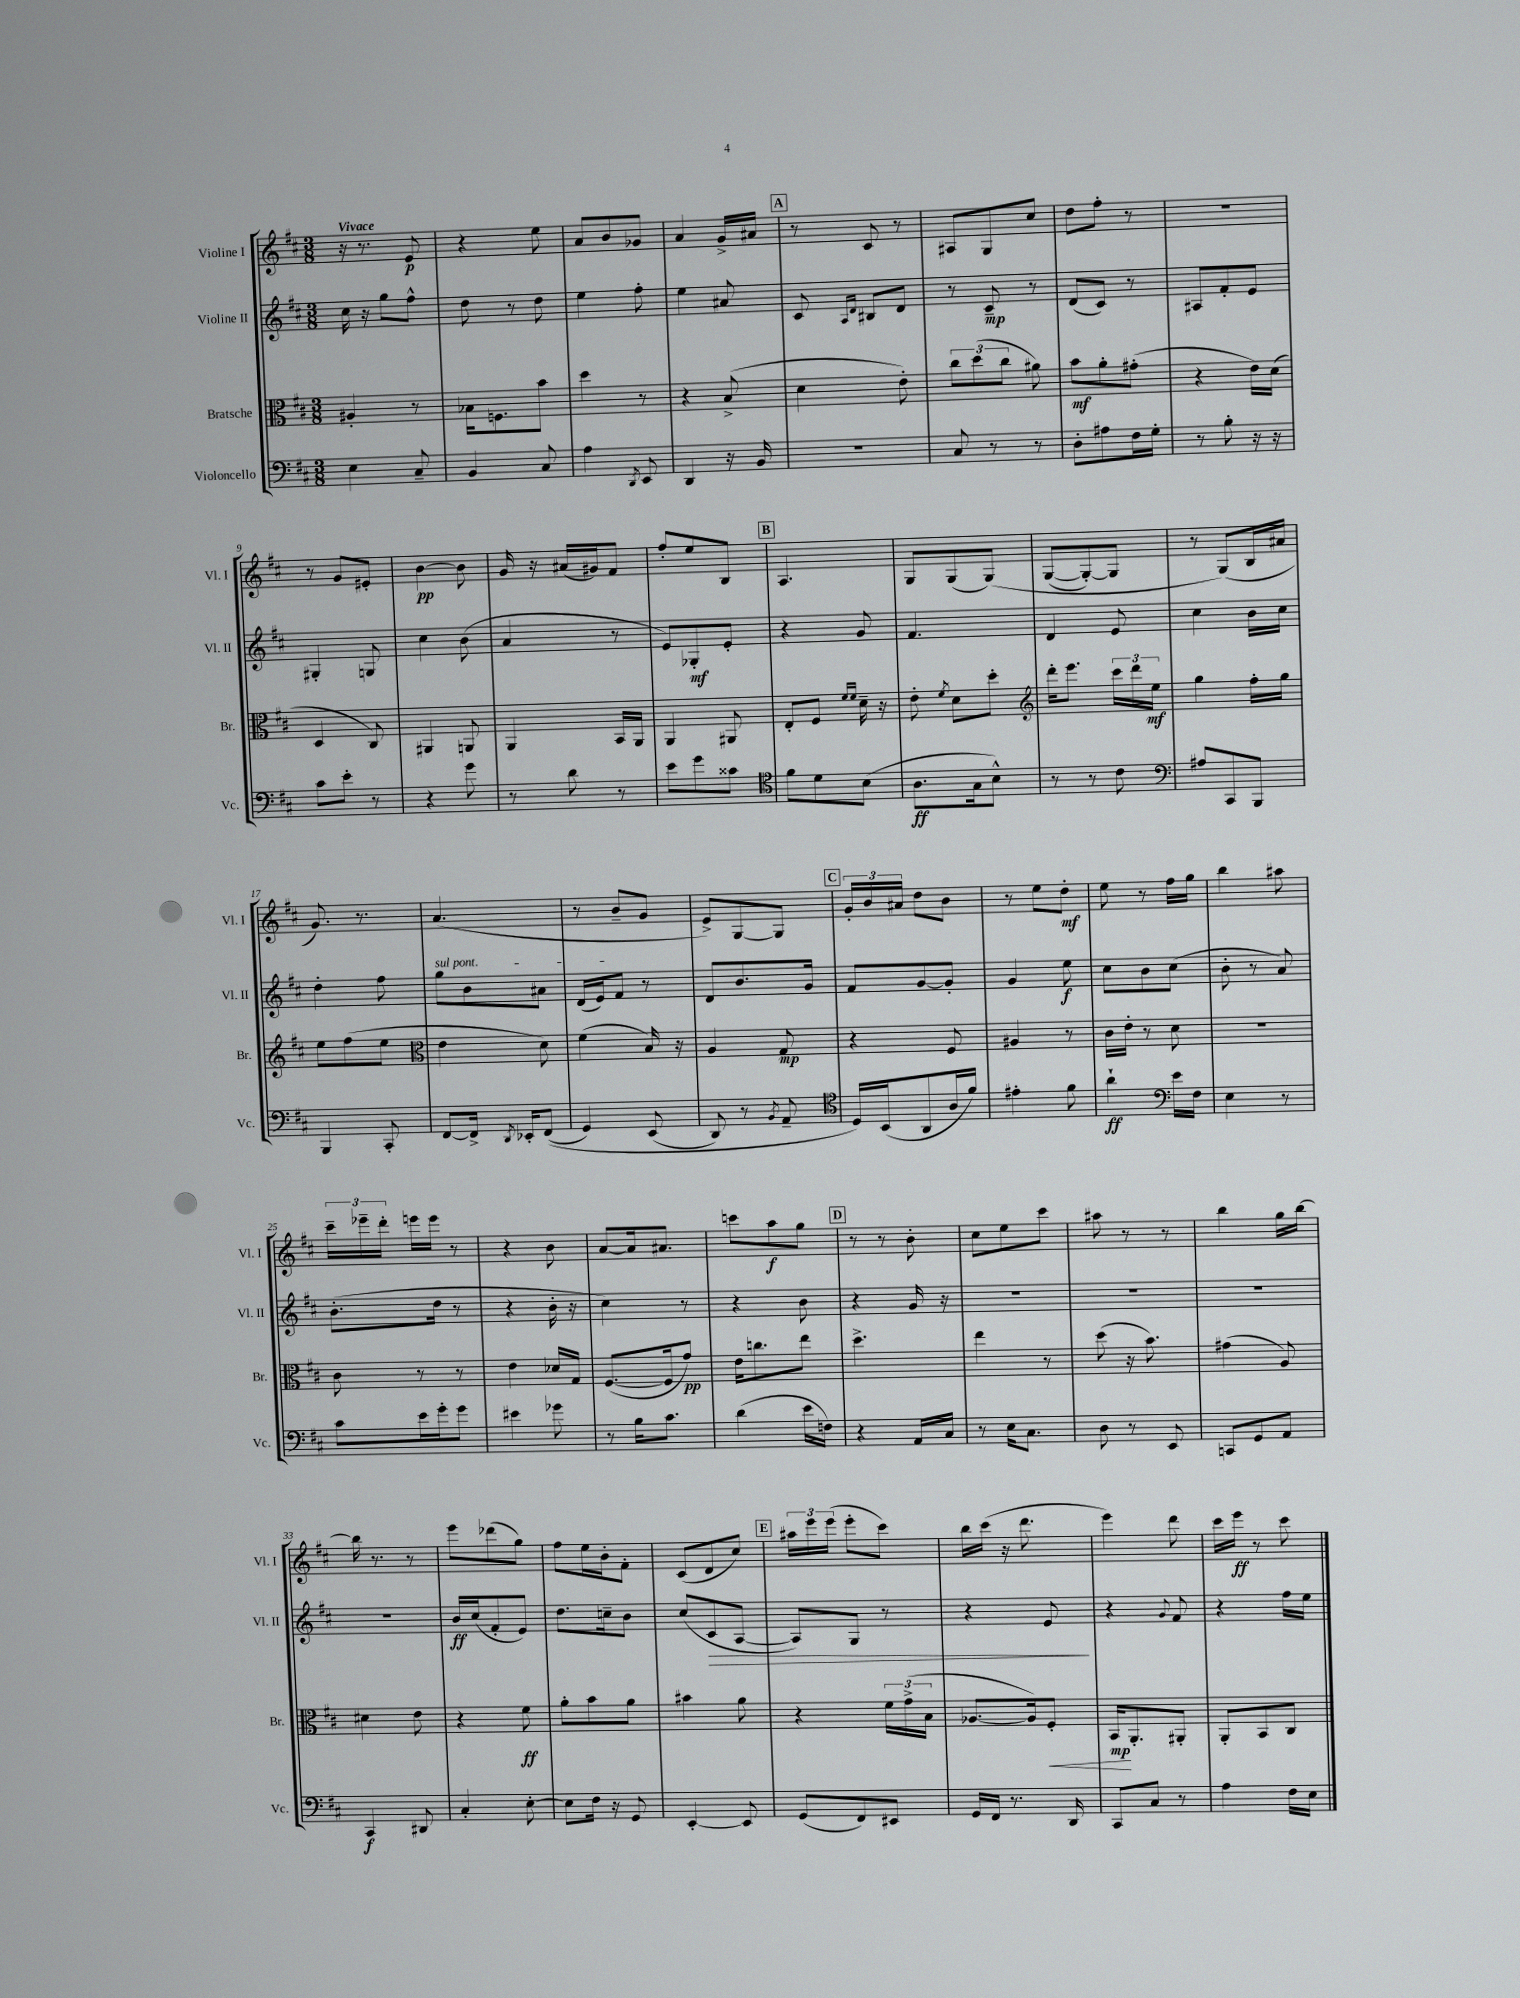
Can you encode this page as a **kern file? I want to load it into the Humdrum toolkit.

**kern	**dynam	**kern	**dynam	**kern	**dynam	**kern	**dynam
*part4	*part4	*part3	*part3	*part2	*part2	*part1	*part1
*staff4	*staff4	*staff3	*staff3	*staff2	*staff2	*staff1	*staff1
*I"Violoncello	*	*I"Bratsche	*	*I"Violine II	*	*I"Violine I	*
*I'Vc.	*	*I'Br.	*	*I'Vl. II	*	*I'Vl. I	*
*clefF4	*	*clefC3	*	*clefG2	*	*clefG2	*
*k[f#c#]	*	*k[f#c#]	*	*k[f#c#]	*	*k[f#c#]	*
*M3/8	*	*M3/8	*	*M3/8	*	*M3/8	*
=1	=1	=1	=1	=1	=1	=1	=1
!	!	!	!	!	!	!LO:TX:a:B:t=Vivace	!
4E\	.	4A#X'/	.	16cc#\	.	16r	.
.	.	.	.	16r	.	8.r	.
.	.	.	.	8gg\L	.	.	.
8C#~/	.	8r	.	8ff#^^\J	.	8e/	p
=2	=2	=2	=2	=2	=2	=2	=2
4BB/	.	16B-X\KL	.	8dd\	.	4r	.
.	.	8.Fn\	.	.	.	.	.
.	.	.	.	8r	.	.	.
8C#/	.	8b\J	.	8dd\	.	8ee\	.
=3	=3	=3	=3	=3	=3	=3	=3
4A\	.	4dd\	.	4ee\	.	8a/L	.
.	.	.	.	.	.	8b/	.
8qDD/	.	.	.	.	.	.	.
8EE/	.	8r	.	8ff#'\	.	8g-X/J	.
=4	=4	=4	=4	=4	=4	=4	=4
4DD/	.	4r	.	4ee\	.	4a/	.
16r	.	(8B^/	.	8a#X/	.	16g^/LL	.
16BB/	.	.	.	.	.	16a#X/JJ	.
!!LO:REH:place=s1:t=A
=5	=5	=5	=5	=5	=5	=5	=5
4.r	.	4d\	.	8c#/	.	8r	.
.	.	.	.	16qqA/LL	.	.	.
.	.	.	.	16qqd/JJ	.	.	.
.	.	.	.	8B#X/L	.	8c#/	.
.	.	8e'\)	.	8d/J	.	8r	.
=6	=6	=6	=6	=6	=6	=6	=6
8C#/	.	12cc#\L	.	8r	.	8A#X/L	.
.	.	(12dd\	.	.	.	.	.
8r	.	.	.	8c#~/	mp	8G/	.
.	.	12cc#\J	.	.	.	.	.
8r	.	8a#X\)	.	8r	.	8cc#/J	.
=7	=7	=7	=7	=7	=7	=7	=7
8D'\L	.	8b\L	mf	(8d/L	.	8dd\L	.
8A#X\	.	8a'\	.	8c#/J)	.	8ff#'\J	.
16F#\L	.	(8g#X'\J	.	8r	.	8r	.
16G'\JJ	.	.	.	.	.	.	.
=8	=8	=8	=8	=8	=8	=8	=8
8r	.	4r	.	8A#X/L	.	4.r	.
8B'\	.	.	.	8f#'/	.	.	.
16r	.	16e\LL)	.	8e/J	.	.	.
16r	.	(16d\JJ	.	.	.	.	.
!!LO:LB:g=z
=9	=9	=9	=9	=9	=9	=9	=9
8c#\L	.	4D/	.	4G#X'/	.	8r	.
8e'\J	.	.	.	.	.	8g/L	.
8r	.	8C#/)	.	8Gn/	.	8e#X'/J	.
=10	=10	=10	=10	=10	=10	=10	=10
4r	.	4AA#X/	.	4cc#\	.	[4b\	pp
8g\	.	8AAn/	.	(8b\	.	8b\]	.
=11	=11	=11	=11	=11	=11	=11	=11
8r	.	4AA/	.	4a/	.	16g/	.
.	.	.	.	.	.	16r	.
8d\	.	.	.	.	.	(16a#X/LL	.
.	.	.	.	.	.	16g#X/J)	.
8r	.	16BB/LL	.	8r	.	8f#/J	.
.	.	16AA/JJ	.	.	.	.	.
=12	=12	=12	=12	=12	=12	=12	=12
8e\L	.	4AA/	.	8e/L)	.	8ff#'/L	.
8g\	.	.	.	8G-X'/	mf	8ee/	.
8c##X\J	.	8AA#X/	.	8e'/J	.	8B/J	.
!!LO:REH:place=s1:t=B
=13	=13	=13	=13	=13	=13	=13	=13
*clefC4	*	*	*	*	*	*	*
8f#\L	.	8E'/L	.	4r	.	4.A/	.
8d\	.	8F#/J	.	.	.	.	.
.	.	16qqf#/LL	.	.	.	.	.
.	.	16qqf#/JJ	.	.	.	.	.
(8B\J	.	16d~\	.	8g/	.	.	.
.	.	16r	.	.	.	.	.
=14	=14	=14	=14	=14	=14	=14	=14
8.A\L	ff	8e'\	.	4.f#/	.	8G/L	.
.	.	8qf#/	.	.	.	.	.
.	.	8d\L	.	.	.	(8G/	.
16G\k	.	.	.	.	.	.	.
8B^^\J)	.	8dd'\J	.	.	.	(8G/J)	.
=15	=15	=15	=15	=15	=15	=15	=15
*	*	*clefG2	*	*	*	*	*
8r	.	16ddd'\KL	.	4d/	.	([8G/L	.
.	.	8.eee\J	.	.	.	.	.
8r	.	.	.	.	.	8G'/_)	.
8c#\	.	24ccc#\LL	.	8e/	.	8G/J]	.
.	.	24ddd\	.	.	.	.	.
.	.	24ee\JJ	mf	.	.	.	.
=16	=16	=16	=16	=16	=16	=16	=16
*clefF4	*	*	*	*	*	*	*
8A#X/L	.	4gg\	.	4cc#\	.	8r	.
8CC#/	.	.	.	.	.	(8G/L)	.
8BBB/J	.	16ff#'\LL	.	16b\LL	.	16B/L	.
.	.	16gg\JJ	.	16cc#\JJ	.	16a#X/JJ	.
!!LO:LB:g=z
=17	=17	=17	=17	=17	=17	=17	=17
4BBB/	.	8ee\L	.	4dd'\	.	8.g/)	.
.	.	(8ff#\	.	.	.	.	.
.	.	.	.	.	.	8.r	.
8CC#'/	.	8ee\J	.	8ff#\	.	.	.
=18	=18	=18	=18	=18	=18	=18	=18
*	*	*clefC3	*	*	*	*	*
!	!	!	!	!LO:TX:a:i:t=sul pont.	!	!	!
[8FF#/L	.	4e\	.	8gg\L	.	(4.a/	.
16FF#^/Jk]	.	.	.	8b\	.	.	.
8qDD/	.	.	.	.	.	.	.
16EE-X'/KL	.	.	.	.	.	.	.
((8FF#/J	.	8d\)	.	8a#X\J	.	.	.
=19	=19	=19	=19	=19	=19	=19	=19
4GG/)	.	(4f#\	.	(16d/LL	.	8r	.
.	.	.	.	16e/J)	.	.	.
.	.	.	.	8f#/J	.	8b~/L	.
(8EE/	.	16B/)	.	8r	.	8g/J	.
.	.	16r	.	.	.	.	.
=20	=20	=20	=20	=20	=20	=20	=20
8DD/)	.	4A/	.	8d/L	.	8e^/L)	.
8r	.	.	.	8.b/	.	[8G/	.
8qBB/	.	.	.	.	.	.	.
8AA~/	.	8G/	mp	.	.	8G/J]	.
.	.	.	.	16g/Jk	.	.	.
!!LO:REH:place=s1:t=C
=21	=21	=21	=21	=21	=21	=21	=21
*clefC4	*	*	*	*	*	*	*
16D/LL)	.	4r	.	8f#/L	.	24g'/LL	.
.	.	.	.	.	.	24b/	.
(16BB/J	.	.	.	.	.	.	.
.	.	.	.	.	.	24a#X/JJ	.
8AA/	.	.	.	[8g/	.	8dd\L	.
16A/L	.	8F#/	.	8g'/J]	.	8b\J	.
16f#/JJ)	.	.	.	.	.	.	.
=22	=22	=22	=22	=22	=22	=22	=22
4e#X'\	.	4A#X/	.	4g/	.	8r	.
.	.	.	.	.	.	8ee\L	.
8f#\	.	8r	.	8ee\	f	8dd'\J	mf
=23	=23	=23	=23	=23	=23	=23	=23
4a`\	ff	16c#\LL	.	8cc#\L	.	8ee\	.
.	.	16e'\JJ	.	.	.	.	.
.	.	8r	.	8b\	.	8r	.
*clefF4	*	*	*	*	*	*	*
16e\LL	.	8d\	.	(8cc#\J	.	16ff#\LL	.
16F#\JJ	.	.	.	.	.	16gg\JJ	.
=24	=24	=24	=24	=24	=24	=24	=24
4E\	.	4.r	.	8b'\	.	4bb\	.
.	.	.	.	8r	.	.	.
8r	.	.	.	8a/)	.	8aa#X\	.
!!LO:LB:g=z
=25	=25	=25	=25	=25	=25	=25	=25
8c#\L	.	8c#\	.	(8.b'\L	.	24ccc#~\LL	.
.	.	.	.	.	.	24eee-X~\	.
.	.	.	.	.	.	24ddd'\JJ	.
16e\L	.	8r	.	.	.	16eeen\LL	.
16g'\J	.	.	.	16dd\Jk	.	16eee\JJ	.
8g\J	.	8r	.	8r	.	8r	.
=26	=26	=26	=26	=26	=26	=26	=26
4e#X\	.	4e\	.	4r	.	4r	.
8g-X\	.	16d-X/LL	.	16b'\	.	8b\	.
.	.	16G/JJ	.	16r	.	.	.
=27	=27	=27	=27	=27	=27	=27	=27
8r	.	([8.F#/L	.	4cc#\)	.	[8a/L	.
16B\KL	.	.	.	.	.	16a/k]	.
8.c#\J	.	16F#/k]	.	.	.	8.a#X/J	.
.	.	8g/J)	pp	8r	.	.	.
=28	=28	=28	=28	=28	=28	=28	=28
(4d\	.	16e\KL	.	4r	.	8cccn\L	.
.	.	8.ccn\	.	.	.	.	.
.	.	.	.	.	.	8aa\	f
16e\LL	.	8ee\J	.	8b\	.	8gg\J	.
16Fn\JJ)	.	.	.	.	.	.	.
!!LO:REH:place=s1:t=D
=29	=29	=29	=29	=29	=29	=29	=29
4r	.	4.dd^\	.	4r	.	8r	.
.	.	.	.	.	.	8r	.
16AA/LL	.	.	.	16g/	.	8b'\	.
16C#/JJ	.	.	.	16r	.	.	.
=30	=30	=30	=30	=30	=30	=30	=30
8r	.	4ee\	.	4.r	.	8cc#\L	.
16E\KL	.	.	.	.	.	8ee\	.
8.C#\J	.	.	.	.	.	.	.
.	.	8r	.	.	.	8ccc#\J	.
=31	=31	=31	=31	=31	=31	=31	=31
8D\	.	(8dd\	.	4.r	.	8aa#X\	.
8r	.	16r	.	.	.	8r	.
.	.	8.b\)	.	.	.	.	.
8EE/	.	.	.	.	.	8r	.
=32	=32	=32	=32	=32	=32	=32	=32
8CCn/L	.	(4g#X\	.	4.r	.	4bb\	.
8GG/	.	.	.	.	.	.	.
8AA/J	.	8A/)	.	.	.	16gg\LL	.
.	.	.	.	.	.	[16bb\JJ	.
!!LO:LB:g=z
=33	=33	=33	=33	=33	=33	=33	=33
4CC#/	f	4d#X\	.	4.r	.	16bb\]	.
.	.	.	.	.	.	8.r	.
8DD#X/	.	8e\	.	.	.	8r	.
=34	=34	=34	=34	=34	=34	=34	=34
4C#'/	.	4r	.	16b/LL	ff	8eee\L	.
.	.	.	.	(16cc#/J	.	.	.
.	.	.	.	8f#'/	.	(8ddd-X\	.
[8E'\	.	8f#\	ff	8e/J)	.	8gg\J)	.
=35	=35	=35	=35	=35	=35	=35	=35
8E\L]	.	8a'\L	.	8.dd\L	.	8ff#\L	.
16F#\Jk	.	8b\	.	.	.	16ee\L	.
16r	.	.	.	16ccn~\k	.	16b'\J	.
8GG/	.	8a\J	.	8b\J	.	8f#'\J	.
=36	=36	=36	=36	=36	=36	=36	=36
[4EE'/	.	4b#X\	.	(8cc#/L	.	(8c#/L	.
!	!	!	!	!	!LO:HP:b	!	!
.	.	.	.	8c#/	>	8d/	.
8EE/]	.	8a\	.	[8A/J	.	8cc#/J)	.
!!LO:REH:place=s1:t=E
=37	=37	=37	=37	=37	=37	=37	=37
(8GG/L	.	4r	.	8A/L])	.	24aa#X\LL	.
.	.	.	.	.	.	24eee\	.
.	.	.	.	.	.	(24eee\JJ	.
8FF#/)	.	.	.	8G/J	.	8eee'\L	.
8EE#X/J	.	24f#\LL	.	8r	.	8ccc#\J)	.
.	.	(24g^\	.	.	.	.	.
.	.	24B\JJ	.	.	.	.	.
=38	=38	=38	=38	=38	=38	=38	=38
16GG/LL	.	[8.A-X/L	.	4r	.	16bb\LL	.
16FF#/JJ	.	.	.	.	.	(16ccc#\JJ	.
8.r	.	.	.	.	.	16r	.
.	.	16A-/k])	.	.	.	8.ddd\	.
!	!	!	!LO:HP:b	!	!	!	!
.	.	8F#'/J	<	8e/	.	.	.
16DD/	.	.	.	.	.	.	.
.	.	.	.	.	]	.	.
=39	=39	=39	=39	=39	=39	=39	=39
8CC#/L	.	16BB/KL	mp	4r	.	4eee\)	.
.	.	8.AA'/	[	.	.	.	.
8C#/J	.	.	.	.	.	.	.
.	.	.	.	8qqg/	.	.	.
8r	.	8AA#X'/J	.	8f#/	.	8ddd\	.
=40	=40	=40	=40	=40	=40	=40	=40
4A\	.	8AA'/L	.	4r	.	16ccc#\LL	.
.	.	.	.	.	.	16eee\JJ	ff
.	.	8BB/	.	.	.	8r	.
16F#\LL	.	8C#/J	.	16ff#\LL	.	8ccc#\	.
16E\JJ	.	.	.	16ee\JJ	.	.	.
==	==	==	==	==	==	==	==
*-	*-	*-	*-	*-	*-	*-	*-
